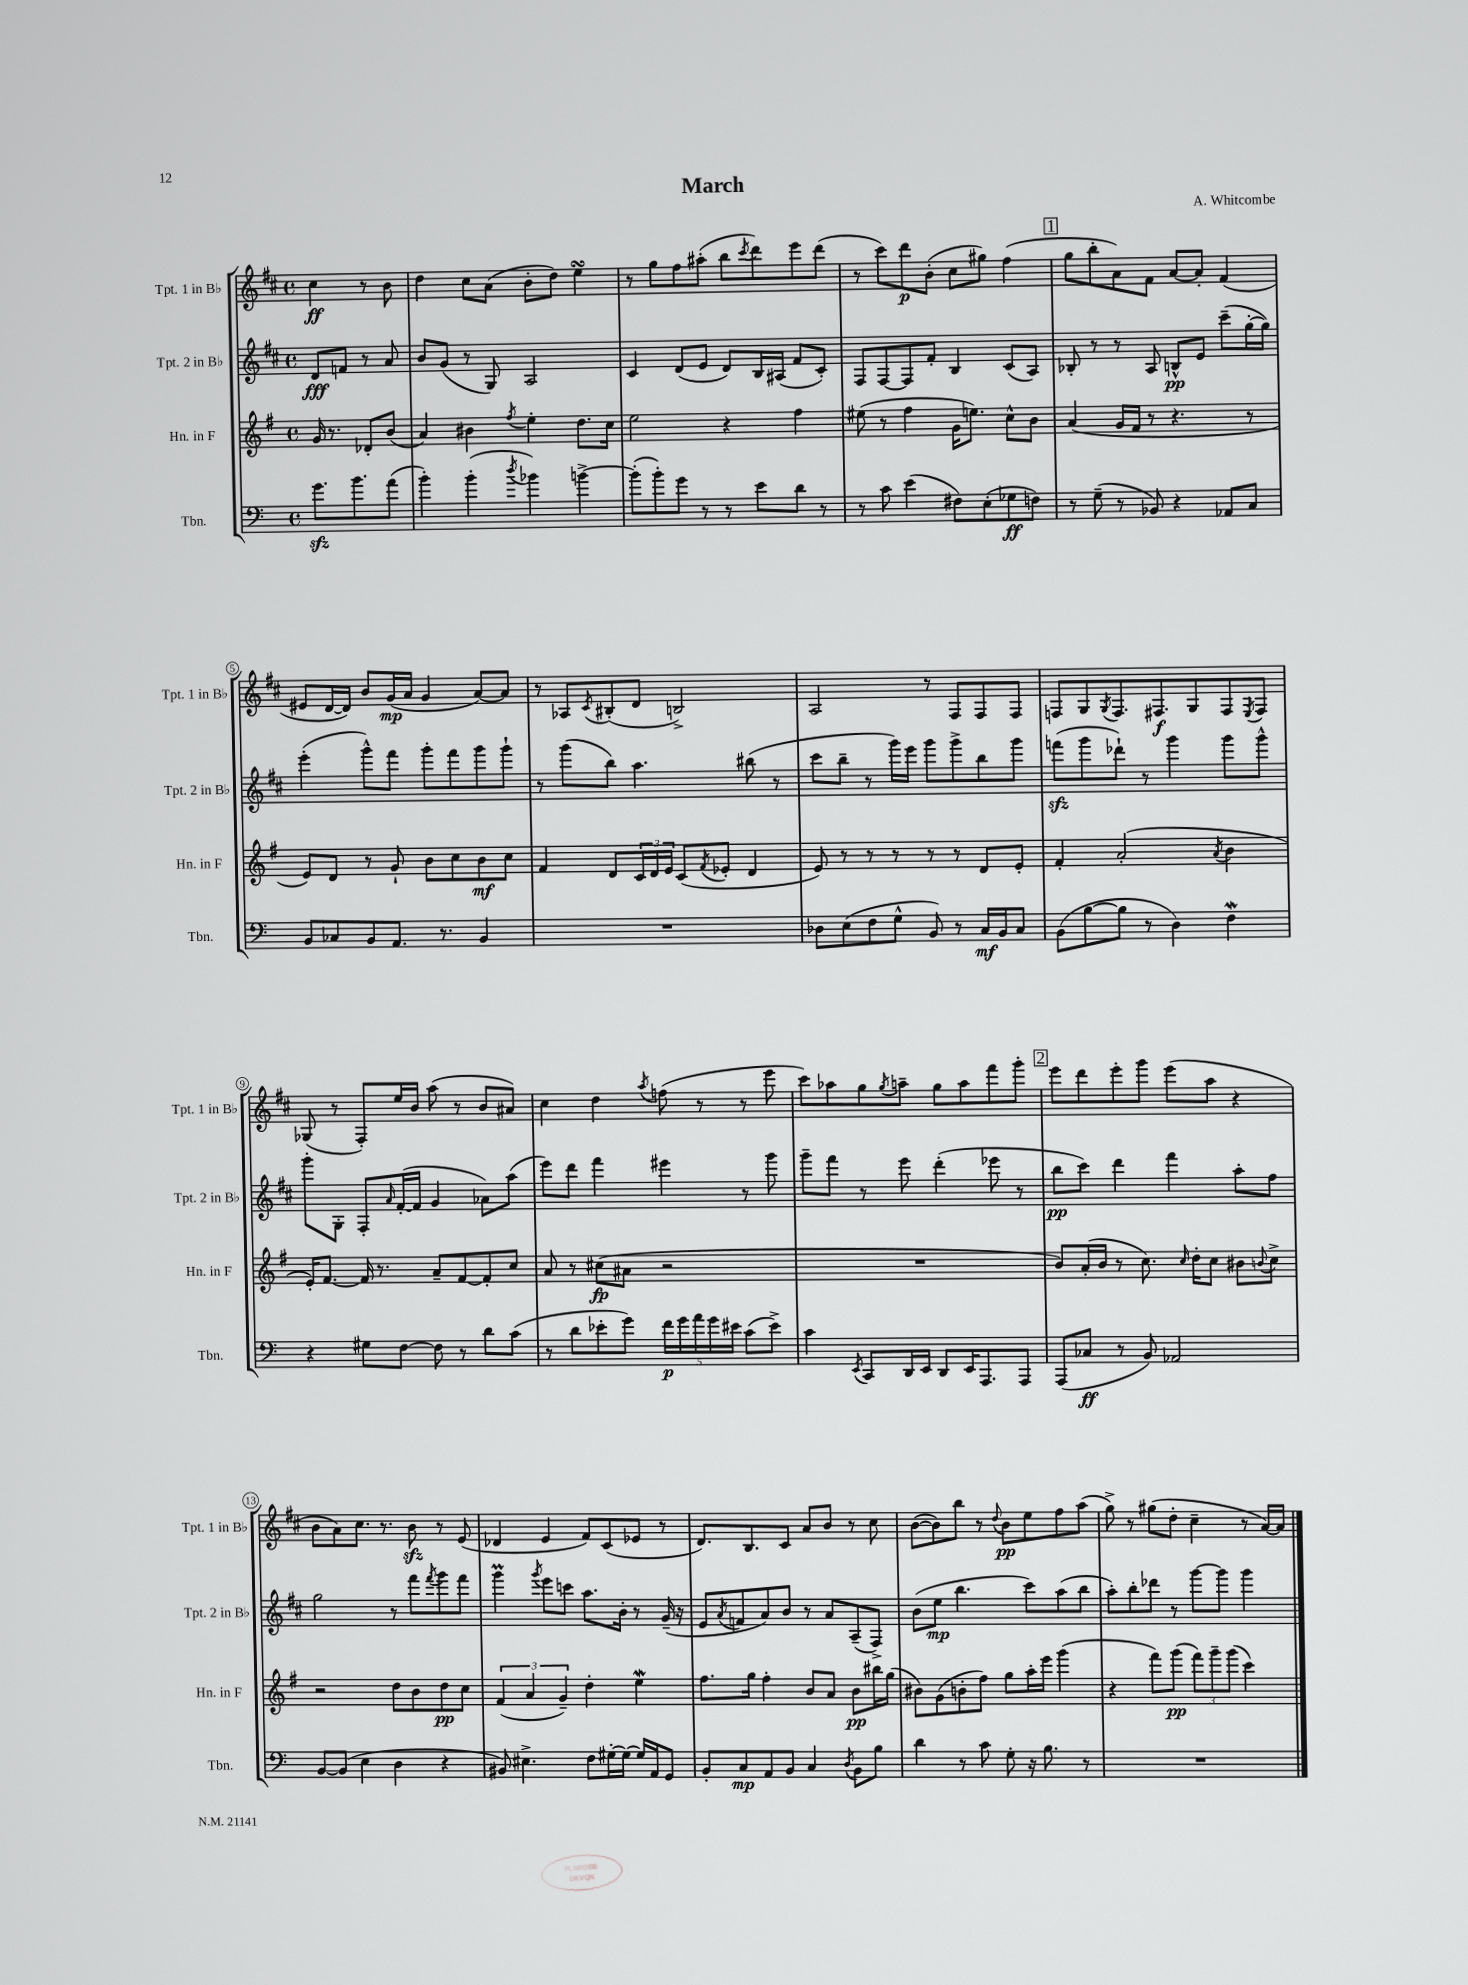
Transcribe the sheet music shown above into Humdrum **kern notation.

**kern	**dynam	**kern	**dynam	**kern	**dynam	**kern	**dynam
*part4	*part4	*part3	*part3	*part2	*part2	*part1	*part1
*staff4	*staff4	*staff3	*staff3	*staff2	*staff2	*staff1	*staff1
*I"Tbn.	*	*I"Hn. in F	*	*I"Tpt. 2 in B♭	*	*I"Tpt. 1 in B♭	*
*I'Tbn.	*	*I'Hn. in F	*	*I'Tpt. 2 in B♭	*	*I'Tpt. 1 in B♭	*
*clefF4	*	*clefG2	*	*clefG2	*	*clefG2	*
*k[]	*	*k[f#]	*	*k[f#c#]	*	*k[f#c#]	*
*M4/4	*	*M4/4	*	*M4/4	*	*M4/4	*
*met(c)	*	*met(c)	*	*met(c)	*	*met(c)	*
=	=	=	=	=	=	=	=
8.gzz\L	.	16g/	.	8d/L	fff	4cc#\	ff
.	.	8.r	.	.	.	.	.
.	.	.	.	8fn/J	.	.	.
8.b\	.	.	.	.	.	.	.
.	.	8d-X'/L	.	8r	.	8r	.
(8a\J	.	(8b/J	.	8a/	.	8b\	.
=1	=1	=1	=1	=1	=1	=1	=1
4b'\)	.	4a/)	.	8b/L	.	4dd\	.
.	.	.	.	(8g/J	.	.	.
(4b'\	.	4b#X\	.	8r	.	8cc#\L	.
.	.	.	.	8G/)	.	(8a\J	.
8qdd/	.	8qff#/	.	.	.	.	.
4b-X\)	.	4ee'\	.	2A/	.	8b'\L	.
.	.	.	.	.	.	8dd\J)	.
[4bn^\	.	8.dd\L	.	.	.	4eesSSS\	.
.	.	16cc\Jk	.	.	.	.	.
=2	=2	=2	=2	=2	=2	=2	=2
(8b'\L]	.	2ee\	.	4c#/	.	8r	.
8b'\)	.	.	.	.	.	8gg\L	.
8g\J	.	.	.	(8d/L	.	8ff#\	.
8r	.	.	.	8e/J	.	(8aa#X'\J	.
8r	.	4r	.	8d/L)	.	8bb\L	.
.	.	.	.	.	.	8qccc#/	.
8e\L	.	.	.	16B/L	.	8ddd\)	.
.	.	.	.	(16A#X/JJ	.	.	.
8d\J	.	4ff#\	.	8f#/L	.	8eee\	.
8r	.	.	.	8c#'/J)	.	(8ddd\J	.
=3	=3	=3	=3	=3	=3	=3	=3
8r	.	(8ee#X\	.	8F#/L	.	8r	.
8c\	.	8r	.	[8F#/	.	8ccc#\L)	.
(4e\	.	4ff#\	.	8F#/]	.	8ddd\	p
.	.	.	.	8f#'/J	.	(8b'\J	.
8F#X\L)	.	16g\KL	.	4B/	.	8cc#\L	.
.	.	8.een\J)	.	.	.	.	.
(8E'\	.	.	.	.	.	8gg#X\J)	.
8G-X\	ff	8cc^^\L	.	(8c#/L	.	(4ff#\	.
8Fn\J)	.	8b\J	.	8A/J)	.	.	.
!!LO:REH:place=s1:t=1
=4	=4	=4	=4	=4	=4	=4	=4
8r	.	(4a/	.	8B-X'/	.	8gg\L	.
(8G~\	.	.	.	8r	.	8bb'\	.
8r	.	16g/LL	.	8r	.	8a\)	.
.	.	16f#/JJ	.	.	.	.	.
8BB-X/)	.	8r	.	8A/	.	8f#\J	.
4r	.	4.r	.	8Bn^^/L	pp	[8a/L	.
.	.	.	.	8e/J	.	8a'/J]	.
8AA-X/L	.	.	.	(8ccc#~\L	.	(4f#/	.
8C/J	.	8r	.	[16gg'\L	.	.	.
.	.	.	.	16gg\JJ])	.	.	.
!!LO:LB:g=z
=5	=5	=5	=5	=5	=5	=5	=5
8BB/L	.	8e/L)	.	(4eee'\	.	8e#X/L	.
8C-X/	.	8d/J	.	.	.	[16d/L	.
.	.	.	.	.	.	16d/JJ])	.
8BB/	.	8r	.	8ggg^^\L)	.	8b/L	.
8.AA/J	.	8g`/	.	8fff#\J	.	(16g/L	mp
.	.	.	.	.	.	16a/JJ	.
.	.	8b\L	.	8ggg'\L	.	4g/	.
8.r	.	.	.	.	.	.	.
.	.	8cc\	.	8fff#\	.	.	.
4BB/	.	8b\	mf	8ggg\	.	[8a/L)	.
.	.	8cc\J	.	8ggg`\J	.	8a/J]	.
=6	=6	=6	=6	=6	=6	=6	=6
1r	.	4f#/	.	8r	.	8r	.
.	.	.	.	(8ggg\L	.	8A-X/L	.
.	.	.	.	.	.	8qc#/	.
.	.	8d/L	.	8bb\J)	.	(8B#X'/	.
.	.	24c/L	.	4.aa\	.	8d/J	.
.	.	24d/	.	.	.	.	.
.	.	24e/JJ	.	.	.	.	.
.	.	(8c/L	.	.	.	2Bn^/)	.
.	.	8qf#/	.	.	.	.	.
.	.	8e-X'/J	.	.	.	.	.
.	.	4d/	.	(8bb#X\	.	.	.
.	.	.	.	8r	.	.	.
=7	=7	=7	=7	=7	=7	=7	=7
8D-X\L	.	8e/)	.	8ccc#\L	.	2A/	.
(8E\	.	8r	.	8bb~\J	.	.	.
8F\	.	8r	.	8r	.	.	.
8G^^\J	.	8r	.	16ggg\LL)	.	.	.
.	.	.	.	16eee\JJ	.	.	.
8BB/)	.	8r	.	8ggg\L	.	8r	.
8r	.	8r	.	8ggg^\	.	8F#/L	.
16C/LL	mf	8d/L	.	8bb\	.	8F#/	.
16BB/J	.	.	.	.	.	.	.
8C/J	.	8e'/J	.	8ggg\J	.	8F#/J	.
=8	=8	=8	=8	=8	=8	=8	=8
(8BB\L	.	4f#'/	.	(8fffnzz\L	.	8Fn/L	.
[8B\	.	.	.	8ggg\	.	8G/	.
.	.	.	.	.	.	8qG/	.
8B\J]	.	(2a'/	.	8ddd-X`\J)	.	8.F/	.
8r	.	.	.	8r	.	.	.
.	.	.	.	.	.	8.F#X/	f
4D\)	.	.	.	4ggg\	.	.	.
.	.	.	.	.	.	8G/	.
.	.	8qa/	.	.	.	.	.
4Fw\	.	4b\	.	8ggg\L	.	8F#/	.
.	.	.	.	.	.	8qE/	.
.	.	.	.	8ggg^^\J	.	8F#/J	.
!!LO:LB:g=z
=9	=9	=9	=9	=9	=9	=9	=9
4r	.	16e'/KL)	.	8ggg'\L	.	(8G-X/	.
.	.	[8.f#/J	.	.	.	.	.
.	.	.	.	8G'\J	.	8r	.
8G#X\L	.	16f#/]	.	8F#'/L	.	8F#'/L)	.
.	.	8.r	.	.	.	.	.
.	.	.	.	16qqa/	.	.	.
[8F\J	.	.	.	([16f#'/L	.	16ee/L	.
.	.	.	.	16f#/JJ]	.	16b/JJ	.
8F\]	.	8a~/L	.	4g/	.	(8aa\	.
8r	.	[8f#/	.	.	.	8r	.
8d\L	.	8f#'/]	.	8a-X\L)	.	8b/L	.
(8c\J	.	8cc/J	.	(8aa\J	.	8a#X/J)	.
=10	=10	=10	=10	=10	=10	=10	=10
8r	.	8a/	.	8eee\L)	.	4cc#\	.
8d\L	.	8r	.	8ddd\J	.	.	.
8e-X'\	.	(8cc#X\L	fp	4fff#\	.	4dd\	.
8g\J)	.	8a#X\J	.	.	.	.	.
.	.	.	.	.	.	8qaa/	.
20f\LL	p	2r	.	4eee#X\	.	(8ffn\	.
20g\	.	.	.	.	.	.	.
20a\	.	.	.	.	.	.	.
.	.	.	.	.	.	8r	.
20g\	.	.	.	.	.	.	.
20e#X\JJ	.	.	.	.	.	.	.
(8c\L	.	.	.	8r	.	8r	.
8e#^\J)	.	.	.	8ggg\	.	8eee\	.
=11	=11	=11	=11	=11	=11	=11	=11
4c\	.	1r	.	8ggg~\L	.	8ccc#\L)	.
.	.	.	.	8fff#\J	.	8aa-X\	.
8qEE/	.	.	.	.	.	.	.
8CC/L	.	.	.	8r	.	8gg\	.
.	.	.	.	.	.	8qgg/	.
16DD/L	.	.	.	8eee\	.	8aan~\J	.
16EE/JJ	.	.	.	.	.	.	.
8DD/L	.	.	.	(4ddd'\	.	8gg\L	.
16EE/K	.	.	.	.	.	8aa\	.
8.AAA/	.	.	.	.	.	.	.
.	.	.	.	8eee-X\	.	8fff#\	.
8AAA/J	.	.	.	8r	.	8ggg'\J	.
!!LO:REH:place=s1:t=2
=12	=12	=12	=12	=12	=12	=12	=12
(8AAA/L	.	8b/L)	.	8bb\L	pp	8eee\L	.
8C-X/J	ff	(16a'/L	.	8ccc#\J)	.	8ddd\	.
.	.	16b/JJ	.	.	.	.	.
8r	.	8r	.	4ddd\	.	8eee'\	.
8BB/)	.	8.cc\)	.	.	.	8ggg\J	.
2AA-X/	.	.	.	4fff#\	.	(8eee\L	.
.	.	16qqcc/	.	.	.	.	.
.	.	16dd'\KL	.	.	.	.	.
.	.	8cc\J	.	.	.	8aa\J	.
.	.	8b#X\L	.	8aa'\L	.	4r	.
.	.	8qqbn/	.	.	.	.	.
.	.	8cc^\J	.	8ff#\J	.	.	.
!!LO:LB:g=z
=13	=13	=13	=13	=13	=13	=13	=13
[8BB/L	.	2r	.	2gg\	.	8b\L	.
(8BB/J]	.	.	.	.	.	8a\)	.
4E\	.	.	.	.	.	8.cc#\J	.
.	.	.	.	.	.	8.r	.
4D\	.	8dd\L	.	8r	.	.	.
.	.	8b\	.	8fff#\L	.	8bzz\	.
.	.	.	.	8qfff#/	.	.	.
4r	.	8dd\	pp	8ggg\	.	8r	.
.	.	8cc\J	.	8fff#\J	.	(8e/	.
=14	=14	=14	=14	=14	=14	=14	=14
8BB#X/)	.	(6f#/	.	4gggM\	.	4d-X/	.
4.E#X^\	.	.	.	.	.	.	.
.	.	6a/	.	.	.	.	.
.	.	.	.	8qggg/	.	.	.
.	.	.	.	8eee\L	.	4e/	.
.	.	6g~/)	.	.	.	.	.
.	.	.	.	8cccn\J	.	.	.
8F\L	.	4dd'\	.	8.aa\L	.	8f#/L)	.
[16G#X'\L	.	.	.	.	.	(8c#/	.
16G#\JJ_	.	.	.	16b'\Jk	.	.	.
16G#/LL]	.	4eeW\	.	8r	.	8e-X/J	.
16AA/J	.	.	.	.	.	.	.
8GG/J	.	.	.	(16g~/	.	8r	.
.	.	.	.	16r	.	.	.
=15	=15	=15	=15	=15	=15	=15	=15
8BB'/L	.	8.ff#\L	.	8e/L	.	8.d/L)	.
.	.	.	.	8qa/	.	.	.
8C/	mp	.	.	8fn/	.	.	.
.	.	16gg\Jk	.	.	.	8.B/	.
8AA/	.	4ff#'\	.	8a/)	.	.	.
8BB/J	.	.	.	8b/J	.	8c#/J	.
4C/	.	8b/L	.	8r	.	8a/L	.
.	.	8a/J	.	8a/L	.	8b/J	.
8qD/	.	.	.	.	.	.	.
8BB\L	.	8b\L	pp	(8A~/	.	8r	.
8B\J	.	16bb#X\L	.	8F#^/J)	.	8cc#\	.
.	.	(16gg\JJ	.	.	.	.	.
=16	=16	=16	=16	=16	=16	=16	=16
4d\	.	8b#X\L)	.	(8b\L	.	([8b\L	.
.	.	(8g\	.	8ee\J	mp	8b\])	.
8r	.	8bn'\	.	4.bb\	.	8bb\J	.
8c\	.	8ff#\J)	.	.	.	8r	.
.	.	.	.	.	.	8qqdd/	.
8G'\	.	8gg\L	.	.	.	8b\L	pp
16r	.	16aa'\L	.	8ccc#\L)	.	8ee\	.
8.B\	.	16eee\JJ	.	.	.	.	.
.	.	(4ggg\	.	(8aa\	.	8ff#\	.
8r	.	.	.	8bb\J	.	(8aa\J	.
=17	=17	=17	=17	=17	=17	=17	=17
1r	.	4r	.	8aa'\L)	.	8gg^\)	.
.	.	.	.	8bb'\	.	8r	.
.	.	8fff#\L)	.	8ddd-X\J	.	(8gg#X\L	.
.	.	(8ggg\J	pp	8r	.	8dd'\J	.
.	.	12fff#\L)	.	[8ggg\L	.	4cc#~\	.
.	.	12ggg~\	.	.	.	.	.
.	.	.	.	8ggg\J]	.	.	.
.	.	(12ggg\J	.	.	.	.	.
.	.	4ccc\)	.	4ggg\	.	8r	.
.	.	.	.	.	.	[16a/LL)	.
.	.	.	.	.	.	16a/JJ]	.
==	==	==	==	==	==	==	==
*-	*-	*-	*-	*-	*-	*-	*-
